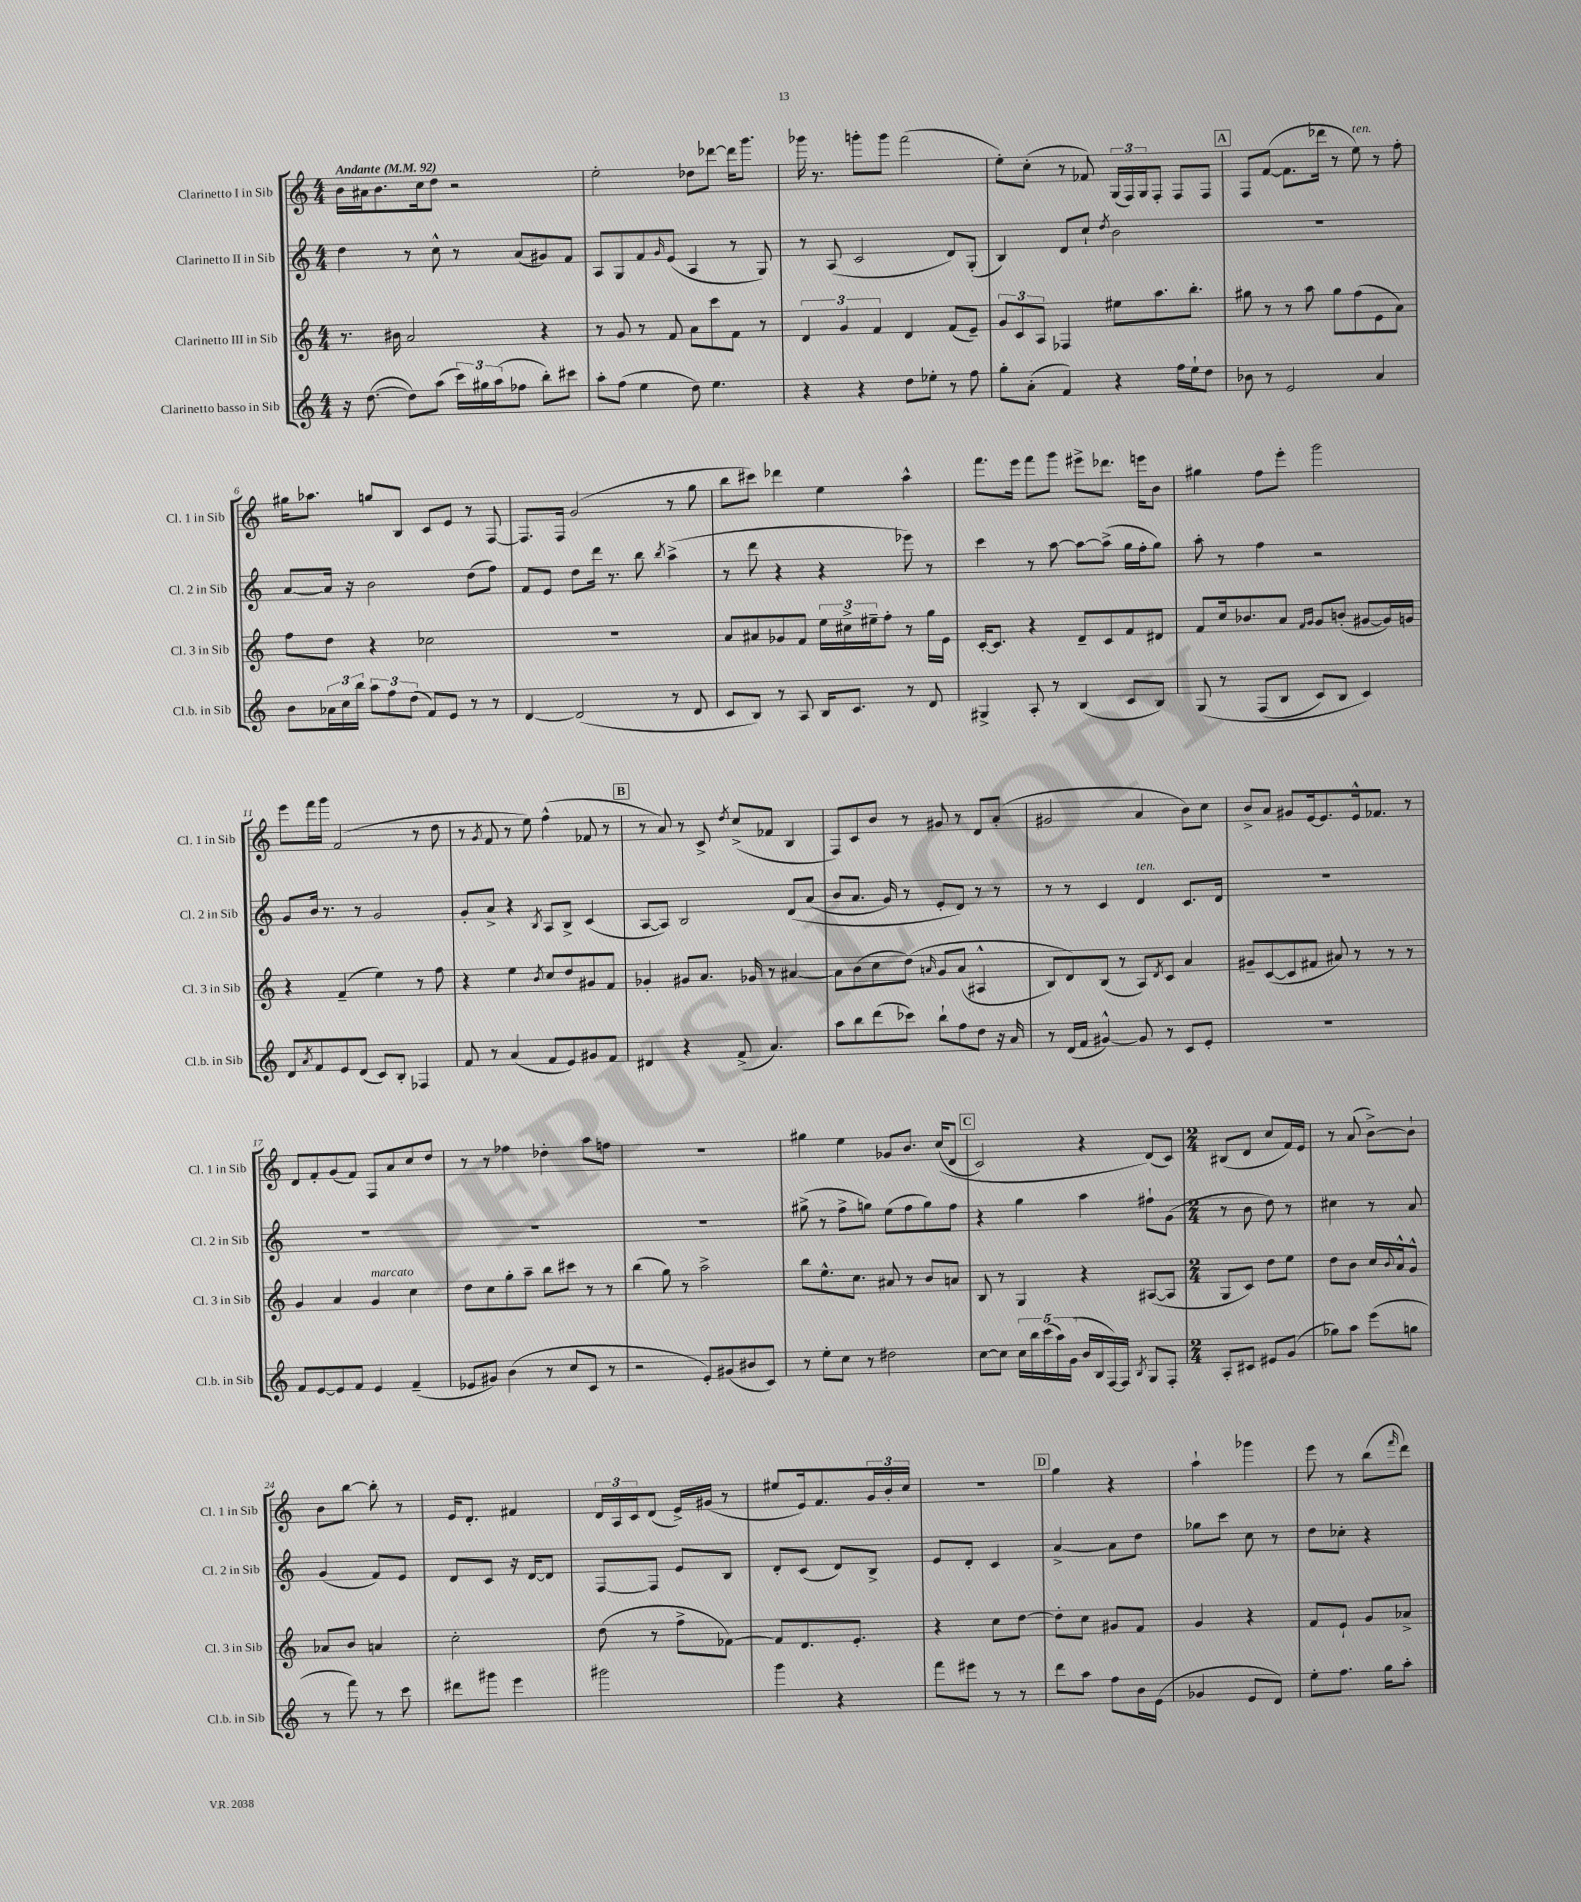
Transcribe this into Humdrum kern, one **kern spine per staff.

**kern	**kern	**kern	**kern
*part4	*part3	*part2	*part1
*staff4	*staff3	*staff2	*staff1
*I"Clarinetto basso in Sib	*I"Clarinetto III in Sib	*I"Clarinetto II in Sib	*I"Clarinetto I in Sib
*I'Cl.b. in Sib	*I'Cl. 3 in Sib	*I'Cl. 2 in Sib	*I'Cl. 1 in Sib
*clefG2	*clefG2	*clefG2	*clefG2
*k[]	*k[]	*k[]	*k[]
*M4/4	*M4/4	*M4/4	*M4/4
*MM92	*MM92	*MM92	*MM92
=1	=1	=1	=1
!	!	!	!LO:TX:a:B:t=Andante
16r	8.r	4dd\	16b\LL
([8.dd\	.	.	16a#X\J
.	.	.	8.b\
.	16b#X\	.	.
8dd\L])	2a/	8r	.
.	.	.	16cc\k
(8aa\J	.	8cc^^\	8dd\J
24ccc\LL)	.	8r	2r
24gg#X\	.	.	.
(24aa\J	.	.	.
8ff-X\J	.	(8a/L	.
8bb'\L)	4r	8g#X/)	.
8ccc#X\J	.	8f/J	.
=2	=2	=2	=2
8aa'\L	8r	8A/L	2ee'\
(8ff\J	8g/	8G/	.
4ee\	8r	8f/	.
.	.	16qqg/	.
.	8f/	(8e/J	.
8dd\)	8a\L	4A/	8dd-X\L
4.ee\	8ccc\	.	[8ddd-X\J
.	8f\J	8r	16ddd-\KL]
.	.	.	8.ggg\J
.	8r	8G/)	.
=3	=3	=3	=3
4r	6d/	8r	16ggg-X\
.	.	.	8.r
.	.	(8A/	.
.	6g/	.	.
4r	.	2c/	8gggn'\L
.	6f/	.	.
.	.	.	8ggg\J
8dd\L	4d/	.	(2fff\
8ee-X'\J	.	.	.
8r	(8f/L	8d/L)	.
8ff\	8e~/J)	(8G'/J	.
=4	=4	=4	=4
8gg'\L	12g/L	4B/)	8ee'\L)
.	12c/	.	.
(8a'\J	.	.	(8cc'\J
.	12A/J	.	.
4f/)	4F-X/	8d/L	8r
.	.	8cc`/J	8f-X/)
.	.	8qdd/	.
4r	8ee#X\L	2b\	(24G/LL
.	.	.	24F/)
.	.	.	24G/J
.	8.aa\	.	8F'/J
16ff\LL	.	.	8F/L
16ee`\J	8.bb'\J	.	.
8dd\J	.	.	8F/J
!!LO:REH:place=s1:t=A
=5	=5	=5	=5
8b-X\	8gg#X\	1r	8F/L
8r	8r	.	([8f/J
2e/	8r	.	8.f\L]
.	8aa\	.	.
.	.	.	16ddd-X\Jk
.	8gg#\L	.	8r
!	!	!	!LO:TX:a:i:t=ten.
.	(8ff\	.	8ee\)
4a/	8e\	.	8r
.	8a\J)	.	8ff'\
!!LO:LB:g=z
=6	=6	=6	=6
8b\L	8ff\L	[8a/L	16gg#X\KL
.	.	.	8.aa-X\J
24a-X\L	8dd\J	16a/Jk]	.
24cc\	.	.	.
.	.	16r	.
24bb\JJ	.	.	.
12aa\L	4r	2b\	8ggn/L
12ff\	.	.	.
.	.	.	8B/J
(12dd\J	.	.	.
8f/L)	2cc-X\	.	8c/L
8e/J	.	.	8e/J
8r	.	(8dd\L	8r
8r	.	8ff\J)	[8F/
=7	=7	=7	=7
[4d/	1r	8f/L	8.F/L]
.	.	8e/J	.
.	.	.	16F/Jk
(2d/]	.	8dd\L	(2g/
.	.	16ddd\Jk	.
.	.	8.r	.
.	.	8bb\	.
.	.	8qbb/	.
8r	.	(4aa^\	8r
8d/	.	.	8gg\
=8	=8	=8	=8
8c/L	8a/L	8r	8bb\L
8B/J)	8a#X/	8ddd\	8ccc#X\J)
8r	8g-X/	4r	4ddd-X\
8A/	8f/J	.	.
16B/KL	24ee\LL	4r	4ee\
.	24cc#X^\	.	.
8.c/J	.	.	.
.	24ee#X~\J	.	.
.	8ff'\J	.	.
8r	8r	8eee-X\)	4aa^^\
8d/	16gg\LL	8r	.
.	16e\JJ	.	.
=9	=9	=9	=9
4G#X^/	[16c'/KL	4ccc\	8.fff\L
.	8.c/J]	.	.
.	.	.	16eee\Jk
8A'/	4r	8r	8fff\L
8r	.	[8aa\	8ggg\J
(4B/	8d~/L	8aa\L_	8eee#X^\L
.	8c/	(8aa^\J]	8.ddd-X\J
8c/L	8f/	16gg\LL	.
.	.	16ff'\J	16eeen\KL
8B/J)	8d#X/J	8gg\J)	8b\J
=10	=10	=10	=10
(8G/	8f/L	8aa'\	4gg#X\
8r	16cc/k	8r	.
.	8.b-X/	.	.
(8F/L	.	4ff\	8ff\L
8B/J	8a/J	.	8eee'\J
.	16qqf/LL	.	.
.	16qqg/JJ	.	.
8c/L)	8g/L	2r	2ggg\
8B/J	(8bn'/J	.	.
4c/)	[8g#X/L	.	.
.	16g#/L])	.	.
.	16gn/JJ	.	.
!!LO:LB:g=z
=11	=11	=11	=11
8d/L	4r	8g/L	8eee\L
8qa/	.	.	.
8f/	.	16b/Jk	16fff\L
.	.	8.r	16ggg\JJ
8e/	(4f~/	.	(2f/
(8d/J	.	8r	.
8c/L)	4ee\)	2g/	.
8B'/J	.	.	.
4F-X/	8r	.	8r
.	8ff\	.	8dd\
=12	=12	=12	=12
8f/	4r	8g'/L	8r
.	.	.	8qg/
8r	.	8a^/J	8f/
(4a/	4ee\	4r	8r
.	.	.	8ee\)
.	8qb/	8qB/	.
8f/L	8cc/L	8A/L	(4ff^^\
8e/)	8dd/	8B^/J	.
8g#X/	8g#X/	(4c/	8f-X/
8f/J	8f/J	.	8r
!!LO:REH:place=s1:t=B
=13	=13	=13	=13
4d#X/	4g-X'/	[8A/L	8r
.	.	8A/J])	8a/)
4r	8g#X/L	2B/	8r
.	8.a/J	.	8c^/
.	.	.	8qdd/
(8f^/	.	.	(8cc^/L
.	16g-X/	.	.
4.a/)	8r	.	8f-X/J
.	[4a#X/	(8d/L	4B/
.	.	(8a/J	.
=14	=14	=14	=14
8aa\L	8a#\L]	8b/L	8F/L)
8bb\	(8b\	8.a/J	8c/
(8ddd\	8cc\	.	8b/J
.	.	16g/)	.
8ccc-X\J)	(8dd\J)	8r	8r
.	16qqan/	.	.
8bb`\L	8g/L	8e'/L	8g#X/
8ff\	(8a/J	8d/J)	8r
8dd\J	4A#X^^/	8r	8d/L
16r	.	8r	(8a'/J
16a/	.	.	.
=15	=15	=15	=15
8r	8B/L)	8r	2g#X/
(16d/LL	8d/)	8r	.
16f/JJ	.	.	.
[4g#X^^/)	(8B/J	4c/	.
.	8r	.	.
!	!	!LO:TX:a:i:t=ten.	!
8g#/]	8A/L)	4d/	4a/
.	8qd/	.	.
8r	8c/J	.	.
8c/L	4a/	8.c/L	8b\L)
8e'/J	.	.	8cc\J
.	.	16d/Jk	.
=16	=16	=16	=16
1r	8g#X~/L	1r	8b^/L
.	([8c/	.	8a/J
.	8c/]	.	8g#X/L
.	8f#X/J	.	[16e/k
.	.	.	8.e/]
.	8a#X/)	.	.
.	8r	.	16e^^/k
.	.	.	8.f-X/J
.	8r	.	.
.	8r	.	8r
!!LO:LB:g=z
=17	=17	=17	=17
8f/L	4g/	1r	8d/L
[8e/	.	.	8f'/
8e/]	4a/	.	(8g/
8f/J	.	.	8f/J)
!	!LO:TX:a:i:t=marcato	!	!
4e/	4g/	.	8F/L
.	.	.	8a/
(4f~/	4cc\	.	8cc/
.	.	.	8dd/J
=18	=18	=18	=18
8e-X/L	8dd\L	1r	8r
8g#X/J)	8cc\	.	8r
(4b\	8gg'\	.	4ff-X\
.	8aa~\J	.	.
8r	8bb\L	.	4dd-X'\
8cc/L	8ccc#X\J	.	.
8c/J	8r	.	8aa\L
8r	8r	.	8ffn\J
=19	=19	=19	=19
2r	(4bb\	1r	1r
.	8gg\)	.	.
.	8r	.	.
8e'/L)	2aa^\	.	.
(8g#X/	.	.	.
8b#X/	.	.	.
8c/J)	.	.	.
=20	=20	=20	=20
8r	8bb\L	(8gg#X^\	4gg#X\
8ee'\L	8.ee^^\	8r	.
8cc\J	.	8ff^\L	4ee\
.	8.cc\J	.	.
8r	.	8ggn\J)	.
2dd#X\	8a#X/	(8ee\L	8g-X/L
.	8r	8ff\	8.b/J
.	8b/L	8gg\)	.
.	.	.	((16cc/KL
.	8an/J	8ff\J	8d/J
!!LO:REH:place=s1:t=C
=21	=21	=21	=21
[8cc\L	8B/	4r	2c/)
8cc\J]	8r	.	.
20cc\LL	4G/	4gg\	.
20bb\	.	.	.
(20ccc\	.	.	.
20aa\)	.	.	.
(20g\JJ	.	.	.
16b/LL	4r	4aa\	4r
16B/	.	.	.
[16F/)	.	.	.
16F/JJ]	.	.	.
8qB/	.	.	.
8G/L	([8A#X/L	8ff#X`\L	(8d/L)
8F'/J	8A#/J]	(8g\J	8c/J)
=22	=22	=22	=22
*M2/4	*M2/4	*M2/4	*M2/4
8A'/L	8G/L	8r	(8B#X/L
8c#X/J	8c/J)	8b\	8d/J
8e#X/L	8dd\L	8dd\)	8cc/L
(8g/J	8ee\J	8r	16f/L)
.	.	.	16e/JJ
=23	=23	=23	=23
8gg-X\L)	8dd\L	4cc#X\	8r
8aa\J	8b\J	.	(8a/
(8eee\L	16cc/LL	8r	[8b^\L)
.	8qqb/	.	.
.	16a^^/J	.	.
8ggn\J	8g^^/J	8a/	8b`\J]
!!LO:LB:g=z
=24	=24	=24	=24
8r	8a-X/L	(4g/	8b\L
8fff\)	8b/J	.	[8bb\J
8r	4an/	8f/L)	8bb'\]
8ccc\	.	8e/J	8r
=25	=25	=25	=25
8ddd#X\L	2cc'\	8d/L	16e/KL
.	.	.	8.d'/J
8ggg#X\J	.	8c/J	.
4eee\	.	16r	4f#X/
.	.	[16d/KL	.
.	.	8d/J]	.
=26	=26	=26	=26
2ggg#X\	(8dd\	[8F/L	24d/LL
.	.	.	24A/
.	.	.	24c/J
.	8r	8F/J]	(8d/J
.	8ff^\L	8e/L	16e^/LL)
.	.	.	(16g#X/JJ
.	[8f-X\J)	8B/J	8r
=27	=27	=27	=27
4ggg\	8f-/L]	8d'/L	8ee#X/L
.	8.d/	(8c/J	16e/k)
.	.	.	8.f/
4r	.	8d/L)	.
.	8.e'/J	.	.
.	.	8B^/J	24g/L
.	.	.	24b'/
.	.	.	24cc/JJ
=28	=28	=28	=28
8fff\L	4r	8e/L	2r
8eee#X\J	.	8d'/J	.
8r	8cc\L	4c/	.
8r	[8dd\J	.	.
!!LO:REH:place=s1:t=D
=29	=29	=29	=29
8ddd\L	8dd'\L]	[4a^/	4gg\
8aa\J	8cc\J	.	.
8ff\L	8g#X/L	8a\L]	4r
16b\L	8f/J	8dd\J	.
(16e\JJ	.	.	.
=30	=30	=30	=30
4g-X/	4g/	8gg-X\L	4aa`\
.	.	8ccc\J	.
8e/L	4r	8cc\	4ggg-X\
8d/J)	.	8r	.
=31	=31	=31	=31
8ee'\L	8f/L	8dd\L	8eee\
8.ff\J	8e`/J	8cc-X'\J	8r
.	8g/L	4r	(8bb\L
16gg\KL	.	.	.
.	.	.	16qqfff/
8aa'\J	8a-X^/J	.	8ddd\J)
==	==	==	==
*-	*-	*-	*-
